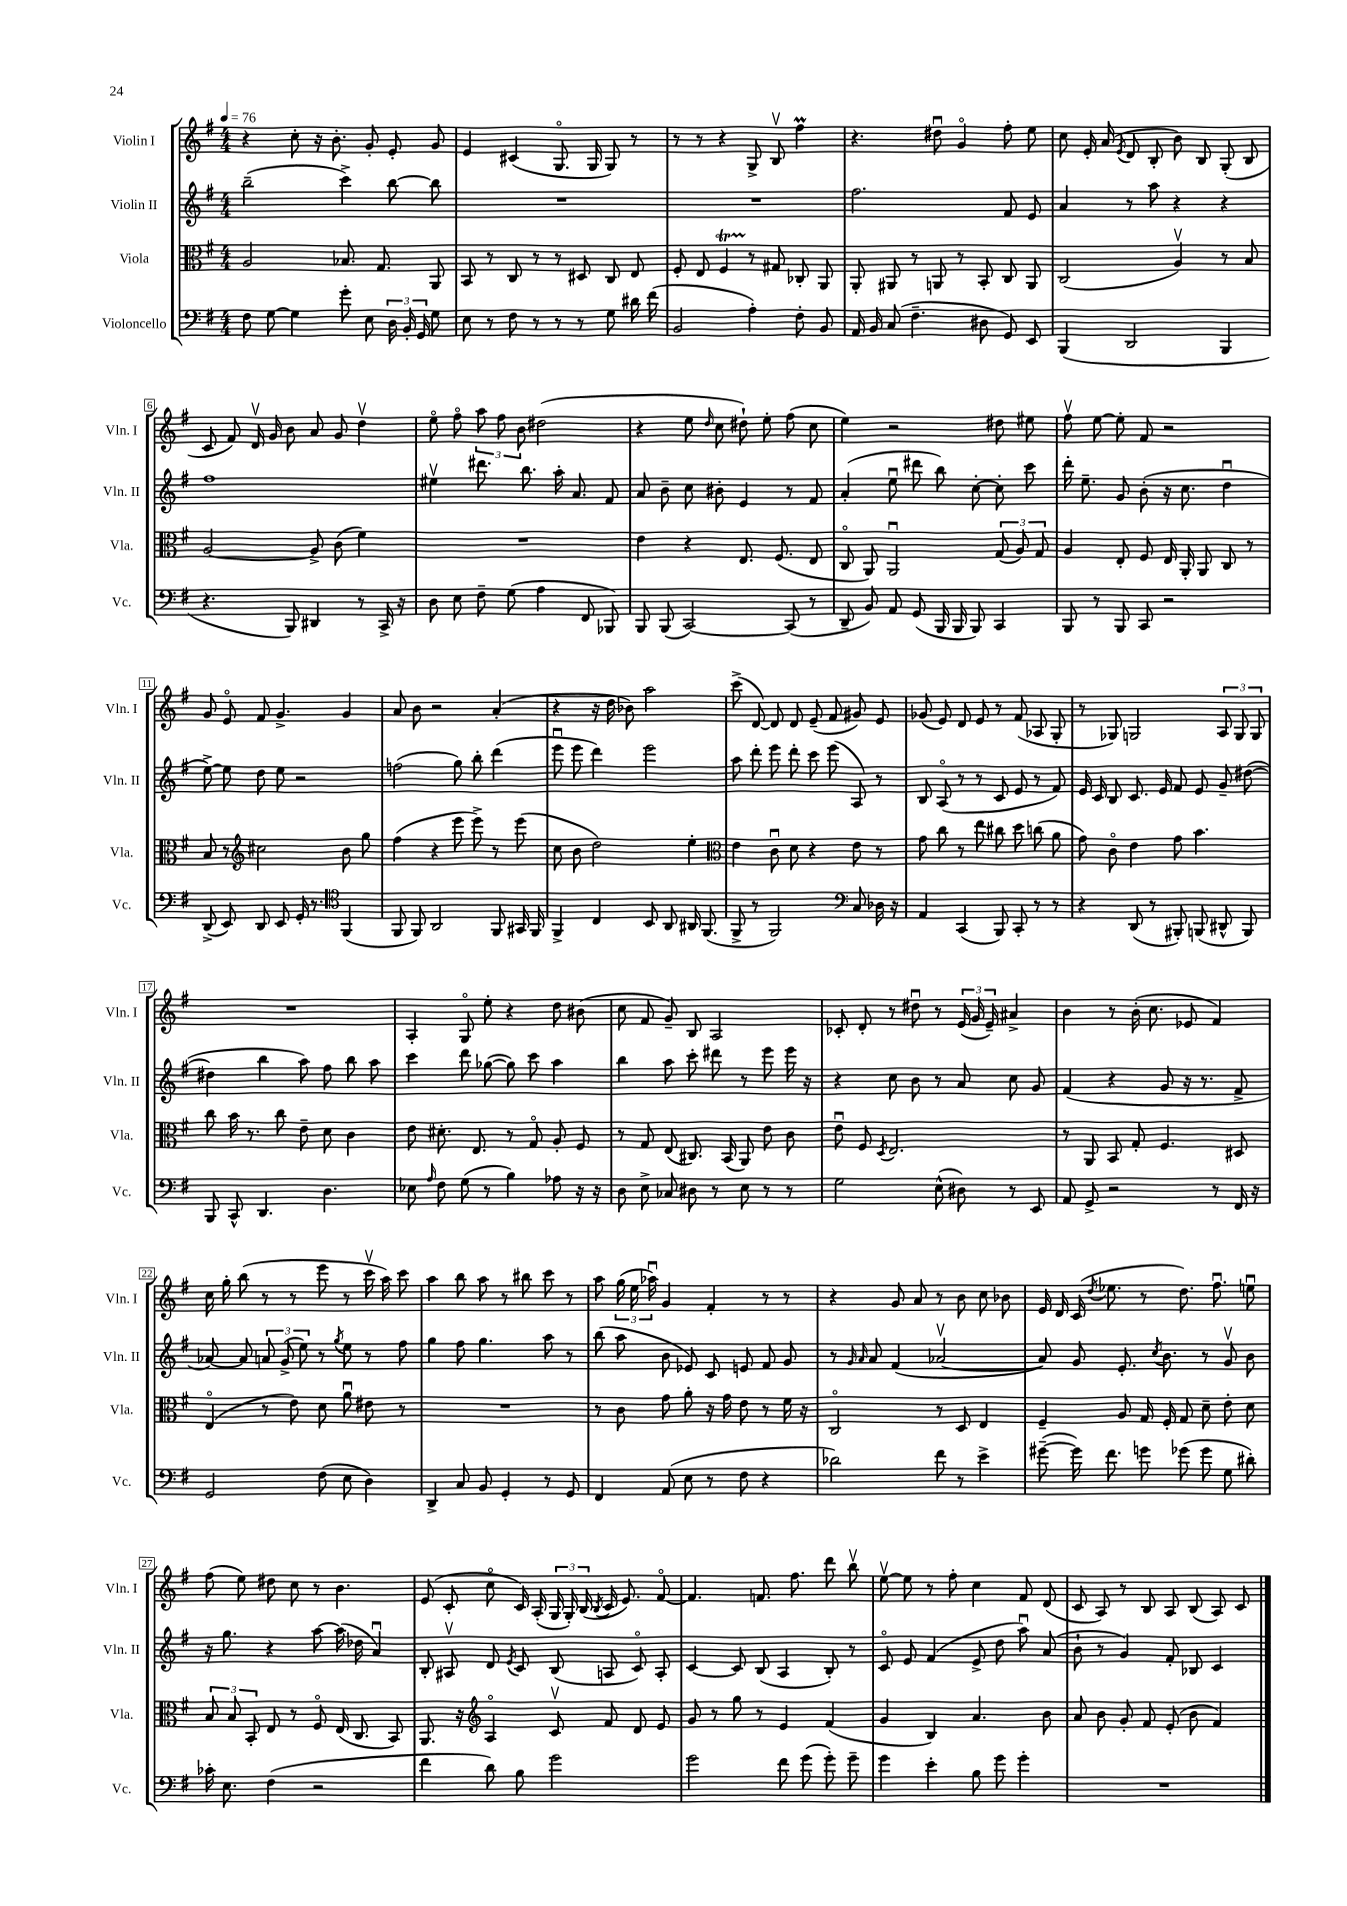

**kern	**kern	**kern	**kern
*staff4	*staff3	*staff2	*staff1
*clefF4	*clefC3	*clefG2	*clefG2
*k[f#]	*k[f#]	*k[f#]	*k[f#]
*M4/4	*M4/4	*M4/4	*M4/4
*MM76	*MM76	*MM76	*MM76
8F#	2A	(2bb~	4r
[8G	.	.	.
4G]	.	.	8cc'
.	.	.	16r
.	.	.	8.b'
8g'	8.B-	4ccc^)	.
8E	.	.	8g'
.	8.G	.	.
24D	.	[8bb	8e'
24BB'	.	.	.
24GG	.	.	.
8G	8AA	8bb]	8g
=	=	=	=
8E	8BB	1r	4e
8r	8r	.	.
8F#	8C	.	(4c#
8r	8r	.	.
8r	8r	.	8.Go
8r	8D#	.	.
.	.	.	16G
8G	8C	.	8G)
16d#	8E	.	8r
(16f#	.	.	.
=	=	=	=
2BB	8F#'	1r	8r
.	8E	.	8r
.	4F#	.	4r
4A')	8r	.	8G^
.	8G#	.	8Bv
8F#'	8C-'	.	4ff#
8BB	8AA	.	.
=	=	=	=
16AA	8AA'	2.ff#	4.r
16BB	.	.	.
(8C	8AA#	.	.
4.F#~	8r	.	.
.	8AA	.	8dd#u
.	8r	.	4go
8D#	8BB'	.	.
8GG)	8C	8f#	8ff#'
8EE	8AA	8e	8ee
=	=	=	=
(4BBB	(2C	4a	8cc
.	.	.	16e'
.	.	.	(16a
.	.	.	8qe
2DD	.	8r	8d
.	.	8aa	8B'
.	4Av)	4r	8b)
.	.	.	8B
4BBB	8r	4r	(8G'
.	8B	.	8B
=	=	=	=
4.r	[2A	1ff#	8c
.	.	.	8f#)
.	.	.	16dv
.	.	.	16g
8BBB)	.	.	8b
4DD#	8A^]	.	8a
.	(8c	.	8g
8r	4f#)	.	4ddv
16CC^	.	.	.
16r	.	.	.
=	=	=	=
8D	1r	4ee#v	8eeo
8E	.	.	8ff#o
8F#~	.	8.ddd#	12aa
.	.	.	12ff#
(8G	.	.	.
.	.	.	12b
.	.	8.bb	.
4A	.	.	(2dd#
.	.	16aa'	.
.	.	8.a	.
8FF#	.	.	.
8BBB-)	.	8f#	.
=	=	=	=
8BBB	4e	8a	4r
(8BBB	.	8b~	.
[2CC)	4r	8cc	8ee
.	.	.	16qqdd
.	.	8b#'	8cc
.	8.E	4e	8dd#`)
.	.	.	8ee'
.	(8.F#	.	.
(8CC]	.	8r	(8ff#
8r	8E	8f#	8cc
=	=	=	=
8DD~	8Co	(4a'	4ee)
8BB)	8AA)	.	.
8AA	2AAu	8eeu	2r
(8GG	.	8ddd#	.
16BBB	.	8bb)	.
16BBB	.	.	.
8BBB)	.	[8cc'	.
4CC	(12G	8cc']	8dd#
.	12A)	.	.
.	.	8ccc	8ee#
.	12G	.	.
=	=	=	=
8BBB	4A	16ddd'	8ff#v
.	.	8.ee~	.
8r	.	.	[8ee
8BBB	8E'	8g	8ee']
8CC	8F#	(8b'	8f#
2r	16E	16r	2r
.	16AA'	8.cc	.
.	8AA	.	.
.	8C	4ddu	.
.	8r	.	.
=	=	=	=
(8DD^	8B	[8ee^)	8g
8EE)	8r	8ee]	8eo
*	*clefG2	*	*
8DD	2cc#	8dd	8f#
8EE	.	8ee	4.g^
16GG'	.	2r	.
8.r	.	.	.
*clefC4	*	*	*
(4FF#	8b	.	4g
.	8gg	.	.
=	=	=	=
8FF#	(4ff#	(2ff	8a
8FF#)	.	.	8b
2AA	4r	.	2r
.	8eee	8gg)	.
.	8eee^)	8bb'	.
8FF#	8r	(4ddd	(4a'
16GG#	(8eee	.	.
16FF#	.	.	.
=	=	=	=
4FF#^	8cc	8eeeu	4r
.	8b	8eee	.
4C	2dd)	4ddd)	16r
.	.	.	16dd
.	.	.	8b-)
8BB	.	2eee	2aa
8AA	.	.	.
16AA#	4ee'	.	.
(8.FF#	.	.	.
=	=	=	=
*	*clefC3	*	*
8FF#^	4e	8aa	(8ccc^
8r	.	8ddd'	[8d)
2FF#)	8cu	8eee	8d]
.	8d	8ddd'	8d
.	4r	8ccc	(8e~
.	.	(8eee	8f#
*clefF4	*	*	*
8C	8e	8A)	8g#)
16D-	8r	8r	8e
16r	.	.	.
=	=	=	=
4AA	8g	8B	(8g-
.	8cc	(8Ao	8e)
(4CC	8r	8r	8d
.	8ee	8r	8e
8BBB)	8cc#	8c	8r
8CC'	8dd	8e	(8f#
8r	(8cc	8r	8A-
8r	8a	8f#)	8G'
=	=	=	=
4r	8g)	16e	8r
.	.	16c	.
.	8co	8B	8G-)
(8DD	4e	8.c	2G
8r	.	.	.
.	.	16e	.
8BBB#')	8g	8f#	.
(8BBB	4.b	8e	.
8DD#^^	.	8g~	12A
.	.	.	12G
8BBB)	.	([8dd#	.
.	.	.	12G
=	=	=	=
8BBB	8cc	4dd#]	1r
8CC^^	16b	.	.
.	8.r	.	.
4.DD	.	4bb	.
.	8cc	.	.
.	8e~	8aa)	.
4.D	8d	8ff#	.
.	4c	8bb	.
.	.	8aa	.
=	=	=	=
8E-	8e	4ccc	4A'
16qqA	.	.	.
8F#	8.d#'	.	.
(8G	.	8ddd	8Go
.	8.E	.	.
8r	.	([8gg-	8ee'
4B)	8r	8gg-])	4r
.	8Go	8ccc	.
8A-	8A'	4aa	8dd
16r	8F#	.	(8b#
16r	.	.	.
=	=	=	=
8D	8r	4bb	8cc
8E^	8G	.	8f#
8C-	(8E	8aa	8g~)
8D#	8.C#)	8ccc'	8B
8r	.	8ddd#	2A
.	(16BB	.	.
8E	8AA)	8r	.
8r	8e	8eee	.
8r	8c	16eee	.
.	.	16r	.
=	=	=	=
2G	8eu	4r	8c-'
.	8F#	.	8d'
.	8qD	.	.
.	2.E	8cc	8r
.	.	8b	8dd#u
(8E^^	.	8r	8r
8D#)	.	8a	(24e
.	.	.	24g
.	.	.	24e~)
8r	.	8cc	4a#^
8EE	.	8g	.
=	=	=	=
8AA	8r	(4f#	4b
8GG^	8AA	.	.
2r	8BB	4r	8r
.	8G'	.	(16b'
.	.	.	8.cc
.	4.F#	8g	.
.	.	16r	8e-
.	.	8.r	.
8r	.	.	4f#)
16FF#	8D#	8f#^	.
16r	.	.	.
=	=	=	=
2GG	(4Eo	[8a-)	16cc
.	.	.	16gg'
.	.	8a-]	(8bb
.	8r	12a	8r
.	.	(12g^	.
.	8e)	.	8r
.	.	12ee)	.
(8F#	8d	8r	8eee
.	.	8qgg	.
8E	8au	8ee	8r
4D)	8e#	8r	16cccv
.	.	.	16aa)
.	8r	8ff#	8ccc
=	=	=	=
4DD^	1r	4gg	4aa
8C	.	8ff#	8bb
8BB	.	4.gg	8aa
4GG'	.	.	8r
.	.	.	8bb#
8r	.	8aa	8ccc
8GG	.	8r	8r
=	=	=	=
4FF#	8r	(8bb	8aa
.	8c	8aa	(24gg
.	.	.	24ee
.	.	.	24aa-u)
(8AA	8g	8b	4g
8E	8a'	8e-)	.
8r	16r	8c	4f#'
.	16g	.	.
8F#	8e	8e	.
4r	8r	8f#	8r
.	16f#	8g	8r
.	16r	.	.
=	=	=	=
2d-)	2Co	8r	4r
.	.	16qqg	.
.	.	16qqa	.
.	.	8a	.
.	.	(4f#	8g
.	.	.	8a
8f#	8r	[2a-v	8r
8r	8D	.	8b
4e^	4E	.	8cc
.	.	.	8b-
=	=	=	=
([8g#~	4F#~	8a-])	16e
.	.	.	16d
16g#])	.	8g	(16c
.	.	.	8qdd
8.f#	.	.	8.ee-
.	8A	8.e'	.
8g	16G	.	8r
.	.	8qcc	.
.	16F#'	8.b	.
(8g-	8G	.	8.dd)
8g-	8d~	8r	.
.	.	.	8.ff#u
8G	8e'	8gv	.
8d#')	8d	8b	8eeu
=	=	=	=
16c-'	12B	16r	(8ff#
8.E	.	8.gg	.
.	12B	.	.
.	.	.	8ee)
.	12BB'	.	.
(4F#	8E	4r	8dd#
.	8r	.	8cc
2r	8F#o	[8aa	8r
.	(16E	(16aa]	4.b
.	8.C	16dd-	.
.	.	4au)	.
.	8BB)	.	.
=	=	=	=
4f#	8.AA	8B'	(8e
.	.	8A#v	8c'
.	16r	.	.
*	*clefG2	*	*
8d)	4Ao	8d	8cco
.	.	8qe	.
8B	.	8c	16c)
.	.	.	(16A'
2g	8cv	(8B	24G
.	.	.	24G')
.	.	.	(24B
.	.	.	8qB
.	8f#	8A	16c
.	.	.	8.e)
.	8d	8co)	.
.	8e	8A'	[8f#o
=	=	=	=
2g	8g	[4c	4.f#]
.	8r	.	.
.	8gg	8c]	.
.	8r	(8B	8.f
8f#	4e	4A	.
.	.	.	8.ff#
(8g	.	.	.
8g')	(4f#	8B')	8ddd
8g~	.	8r	8bbv
=	=	=	=
4g	4g	8co	[8eev
.	.	8e	8ee]
4e'	4B)	(4f#	8r
.	.	.	8ff#'
8B	4.a	8e^	4cc
8g	.	8dd	.
4g'	.	8aau)	8f#
.	8b	(8a	(8d
=	=	=	=
1r	8a	8b`	8c
.	8b	8r	8A)
.	8g'	4g)	8r
.	8f#	.	8B
.	(8e'	8f#'	8A
.	8b	8B-	(8B
.	4f#)	4c	8A)
.	.	.	8c
==	==	==	==
*-	*-	*-	*-
